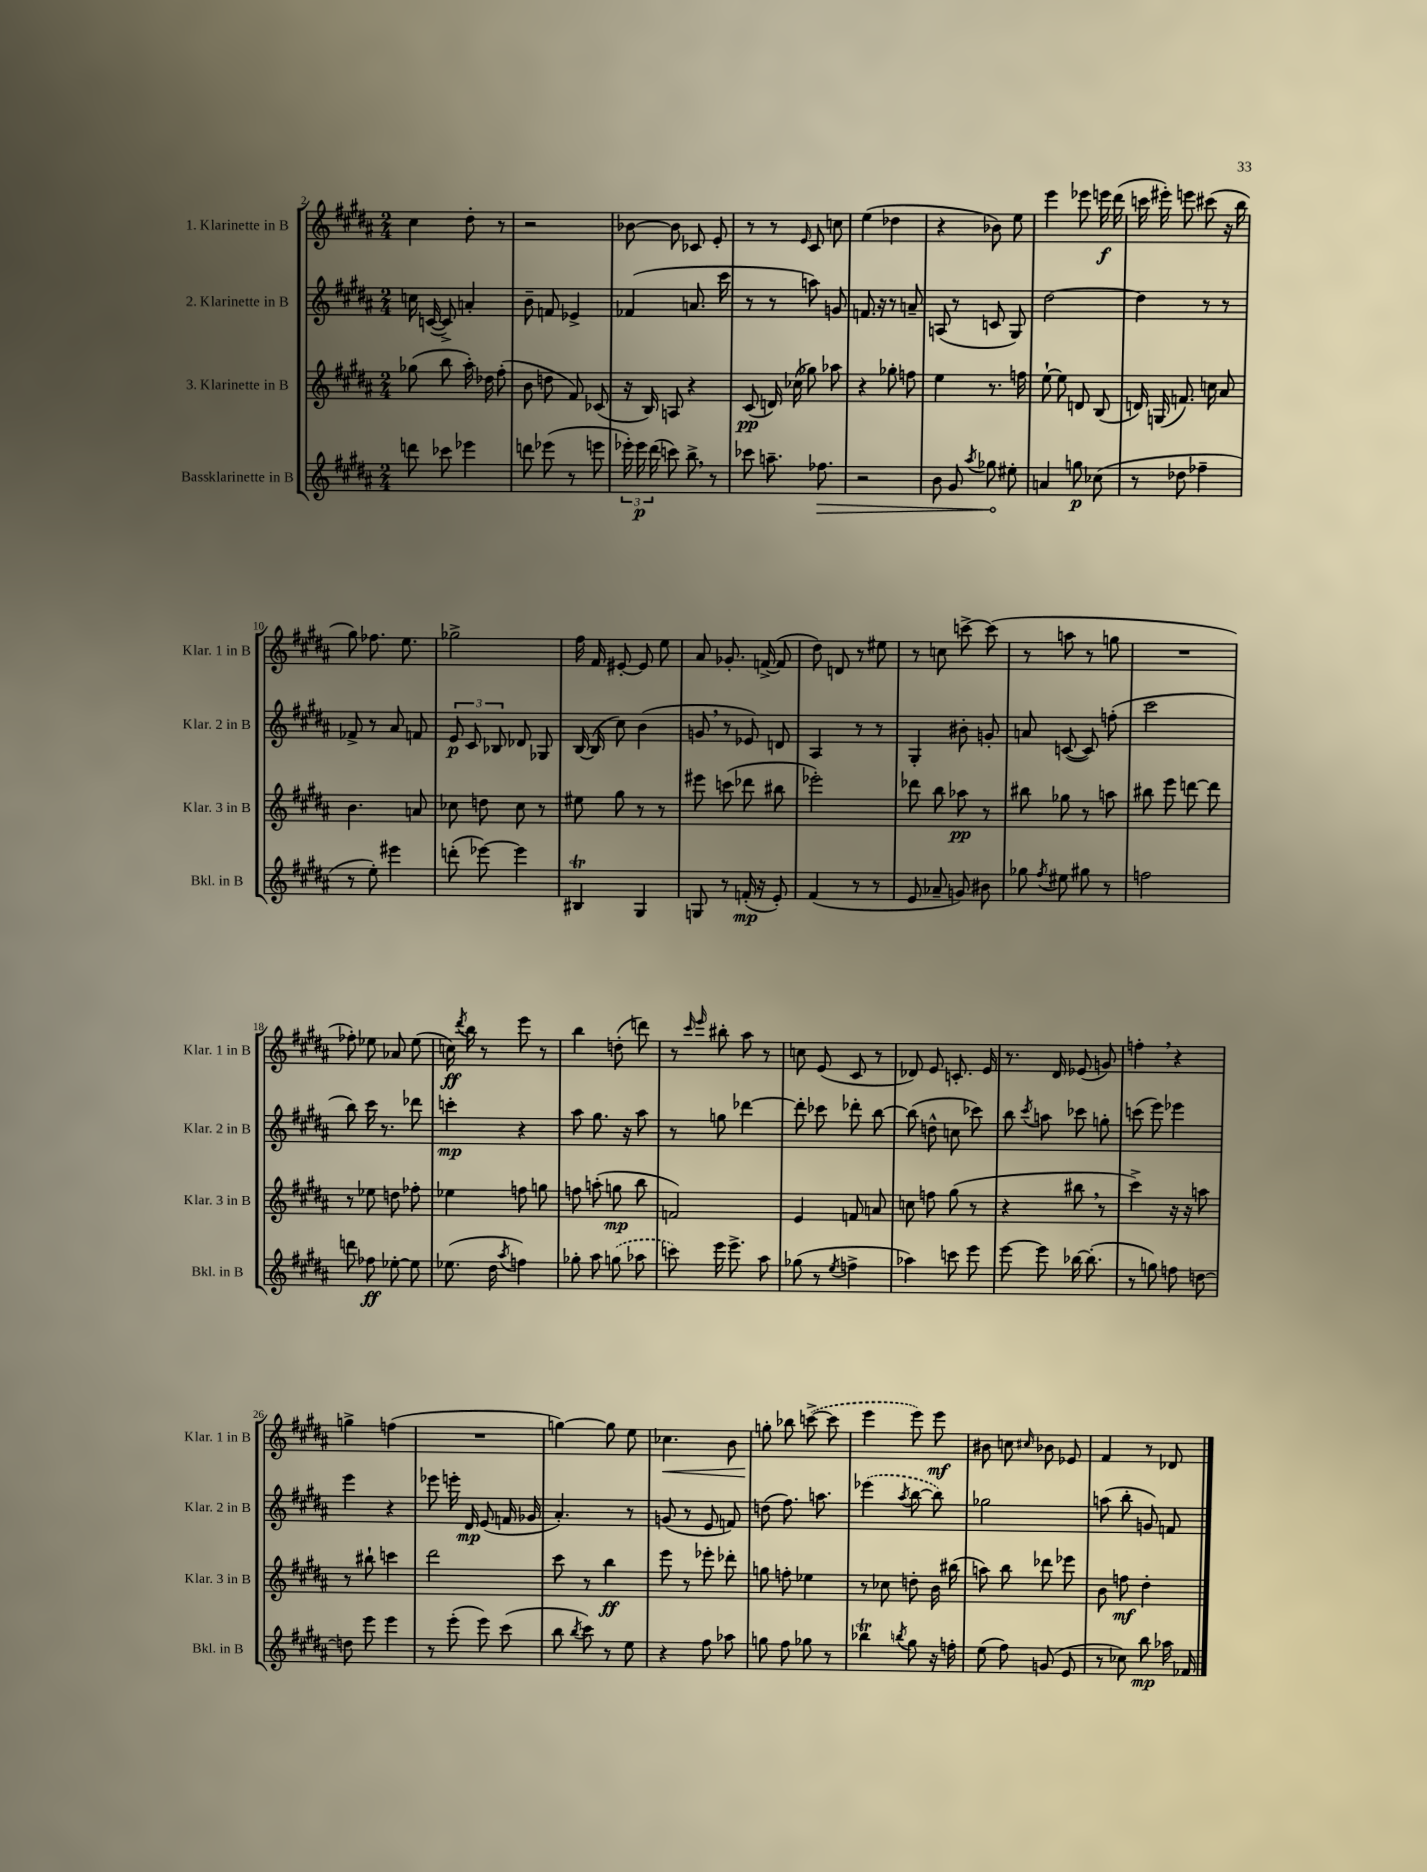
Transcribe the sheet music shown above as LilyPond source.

<<
\new StaffGroup <<
\new Staff = "s0" \with { instrumentName = "1. Klarinette in B" shortInstrumentName = "Klar. 1 in B" } {
    \clef treble \key b \major \numericTimeSignature \time 2/4
    \autoBeamOff cis''4 dis''8-. r8 |
    r2 |
    bes'8~ bes'8 ces'8 e'8-. |
    r8 r8 \grace { e'16 } cis'8 c''8 |
    e''4( des''4 |
    r4 bes'8) e''8 |
    e'''4 ees'''8 e'''16\f dis'''16( |
    c'''16 eis'''16-.) e'''8 cis'''8( r16 b''16 |
    gis''8) fes''8. e''8. |
    ges''2-> |
    fis''16 fis'16 eis'8~-. eis'8 e''8 |
    ais'8 ges'8.-. f'16~->( f'8 |
    dis''8) d'8 r8 eis''8 |
    r8 c''8 c'''8~-> c'''8( |
    r8 a''8 r8 g''8 |
    R2 |
    fes''8-.) ees''8 aes'8 ees''8( |
    c''16\ff) \acciaccatura { dis'''8 } b''16 r8 e'''8 r8 |
    b''4 d''8-.( d'''8) |
    r8 \grace { cis'''16 e'''16 } bis''8-. ais''8 r8 |
    c''8 e'8( cis'8 r8 |
    des'8) e'8 c'8.-. e'16 |
    r8. dis'16 ees'8( g'8) |
    f''4-. \breathe r4 |
    g''4-> f''4( |
    R2 |
    g''4~) g''8 e''8 |
    ces''4.\< b'8 |
    g''8-.\! bes''8 \once \slurDashed c'''8~->( c'''8 |
    e'''4 e'''8) e'''8\mf |
    bis'8 c''8 \grace { cis''16 } bes'8 ees'8 |
    fis'4 r8 des'8 \bar "|." |
}
\new Staff = "s1" \with { instrumentName = "2. Klarinette in B" shortInstrumentName = "Klar. 2 in B" } {
    \clef treble \key b \major \numericTimeSignature \time 2/4
    \autoBeamOff c''16 c'16~( c'8->) a'4-. |
    b'8-- f'8 ees'4-> |
    fes'4( a'8. cis'''16 |
    r8 r8 a''8) g'8 |
    f'8. r16 r8 a'8-- |
    a8( r8 c'8 gis8) |
    dis''2~ |
    dis''4 r8 r8 |
    fes'8-> r8 ais'8 f'8 |
    \tuplet 3/2 { e'8\p cis'8 bes8 } des'8 ges8 |
    b16~ b16( cis''8) b'4( |
    g'8 \breathe r8 ees'8) d'8 |
    ais4 r8 r8 |
    gis4-. bis'8-. g'8-. |
    a'8 c'8~( c'8) f''8-.( |
    cis'''2 |
    b''8) cis'''16 r8. des'''8 |
    c'''4-.\mp r4 |
    ais''8 gis''8. r16 ais''8 |
    r8 g''8 des'''4~ |
    des'''8-. ces'''8 des'''8-. b''8~ |
    b''8( d''8-^ c''8 ces'''8) |
    b''8 \acciaccatura { cis'''8 } a''8 ces'''8 g''8-. |
    c'''8( e'''8) ees'''4 |
    e'''4 r4 |
    ees'''8 e'''16-. dis'16\mp e'8( f'16 ges'16 |
    ais'4.-.) r8 |
    g'8( r8 e'8 f'8) |
    d''8( fis''8.) a''8. |
    \once \slurDashed ees'''4( \acciaccatura { ais''8 } b''8~ b''8) |
    ges''2 |
    a''8( b''8-. g'8) f'8 \bar "|." |
}
\new Staff = "s2" \with { instrumentName = "3. Klarinette in B" shortInstrumentName = "Klar. 3 in B" } {
    \clef treble \key b \major \numericTimeSignature \time 2/4
    \autoBeamOff ges''8( b''8 ais''16-.) des''16 fis''8-.( |
    b'8 d''8 fis'8) ces'8( |
    r16 b16) a8 r4 |
    cis'8\pp( d'16) ces''16( ges''8) aes''8 |
    r4 ges''8-. f''8 |
    e''4 r8. f''16 |
    e''8~-! e''8 d'8 b8( |
    d'16) g16( f'8.) c''16 ais'8 |
    b'4. a'8 |
    ces''8 d''8 ces''8 r8 |
    eis''8 gis''8 r8 r8 |
    eis'''8 c'''8( des'''8 bis''8 |
    ees'''2-.) |
    des'''8 b''8 aes''8\pp r8 |
    bis''8 ges''8 r8 a''8 |
    bis''8 e'''8 d'''8~ d'''8 |
    r8 ees''8 d''8 fes''8-. |
    ees''4 f''8 g''8 |
    f''8 a''8-.( g''8\mp b''8 |
    f'2) |
    e'4 f'8 a'8 |
    c''8 f''8 gis''8( r8 |
    r4 bis''8 \breathe r8 |
    cis'''4->) r16 r16 a''8 |
    r8 bis''8-! c'''4 |
    dis'''2 |
    cis'''8 r8 b''4\ff |
    e'''8 r8 ees'''8-. des'''8-. |
    g''8 f''8-. ees''4 |
    r8 ces''8 d''8-. b'16 bis''16( |
    a''8) b''8 des'''8 ees'''8 |
    b'8 f''8\mf dis''4-. \bar "|." |
}
\new Staff = "s3" \with { instrumentName = "Bassklarinette in B" shortInstrumentName = "Bkl. in B" } {
    \clef treble \key b \major \numericTimeSignature \time 2/4
    \autoBeamOff d'''8 ces'''8 ees'''4 |
    d'''8 ees'''8( r8 e'''8 |
    \tuplet 3/2 { ees'''16-.) ees'''16\p dis'''16( } c'''8) b''8-> \breathe r8 |
    ces'''8 a''8.-- \once \override Hairpin.circled-tip = ##t fes''8.\> |
    r2 |
    b'8 gis'8 \acciaccatura { ais''8 } ges''8\! eis''8-. |
    a'4 g''8\p ces''8( |
    r8 des''8 fes''4-- |
    r8 e''8-.) eis'''4 |
    d'''8-.( ees'''8~) ees'''4 |
    bis4\trill gis4 |
    g8 r8 f'16-.\mp( r16 e'8-.) |
    fis'4( r8 r8 |
    e'8 aes'8-- g'8) bis'8 |
    ges''8 \acciaccatura { fis''8 } eis''8 gis''8 r8 |
    f''2 |
    d'''8 fes''8\ff ees''8~-. ees''8 |
    ees''8.( dis''16 \acciaccatura { ais''8 } f''4) |
    ges''8-. ais''8 \once \slurDashed g''8( aes''8 |
    c'''8) e'''16 e'''8.-> ais''8 |
    ges''8( r8 \acciaccatura { e''8 } f''4-> |
    aes''4) c'''8 e'''8 |
    e'''8~ e'''8 bes''16~ bes''8.-.( |
    r8 g''8) f''8 d''8~ |
    d''8 e'''8 e'''4 |
    r8 e'''8-.( e'''8) cis'''8( |
    b''8 \acciaccatura { b''8 } cis'''8) r8 e''8 |
    r4 fis''8 aes''8 |
    g''8 fis''8 ges''8 r8 |
    bes''4\trill \acciaccatura { b''8 } gis''8 r16 f''16-. |
    e''8( fis''8) g'8( e'8 |
    r8 ces''8) b''8\mp aes''16 fes'16 \bar "|." |
}
>>
>>
\layout { \context { \Score currentBarNumber = #2 } }
